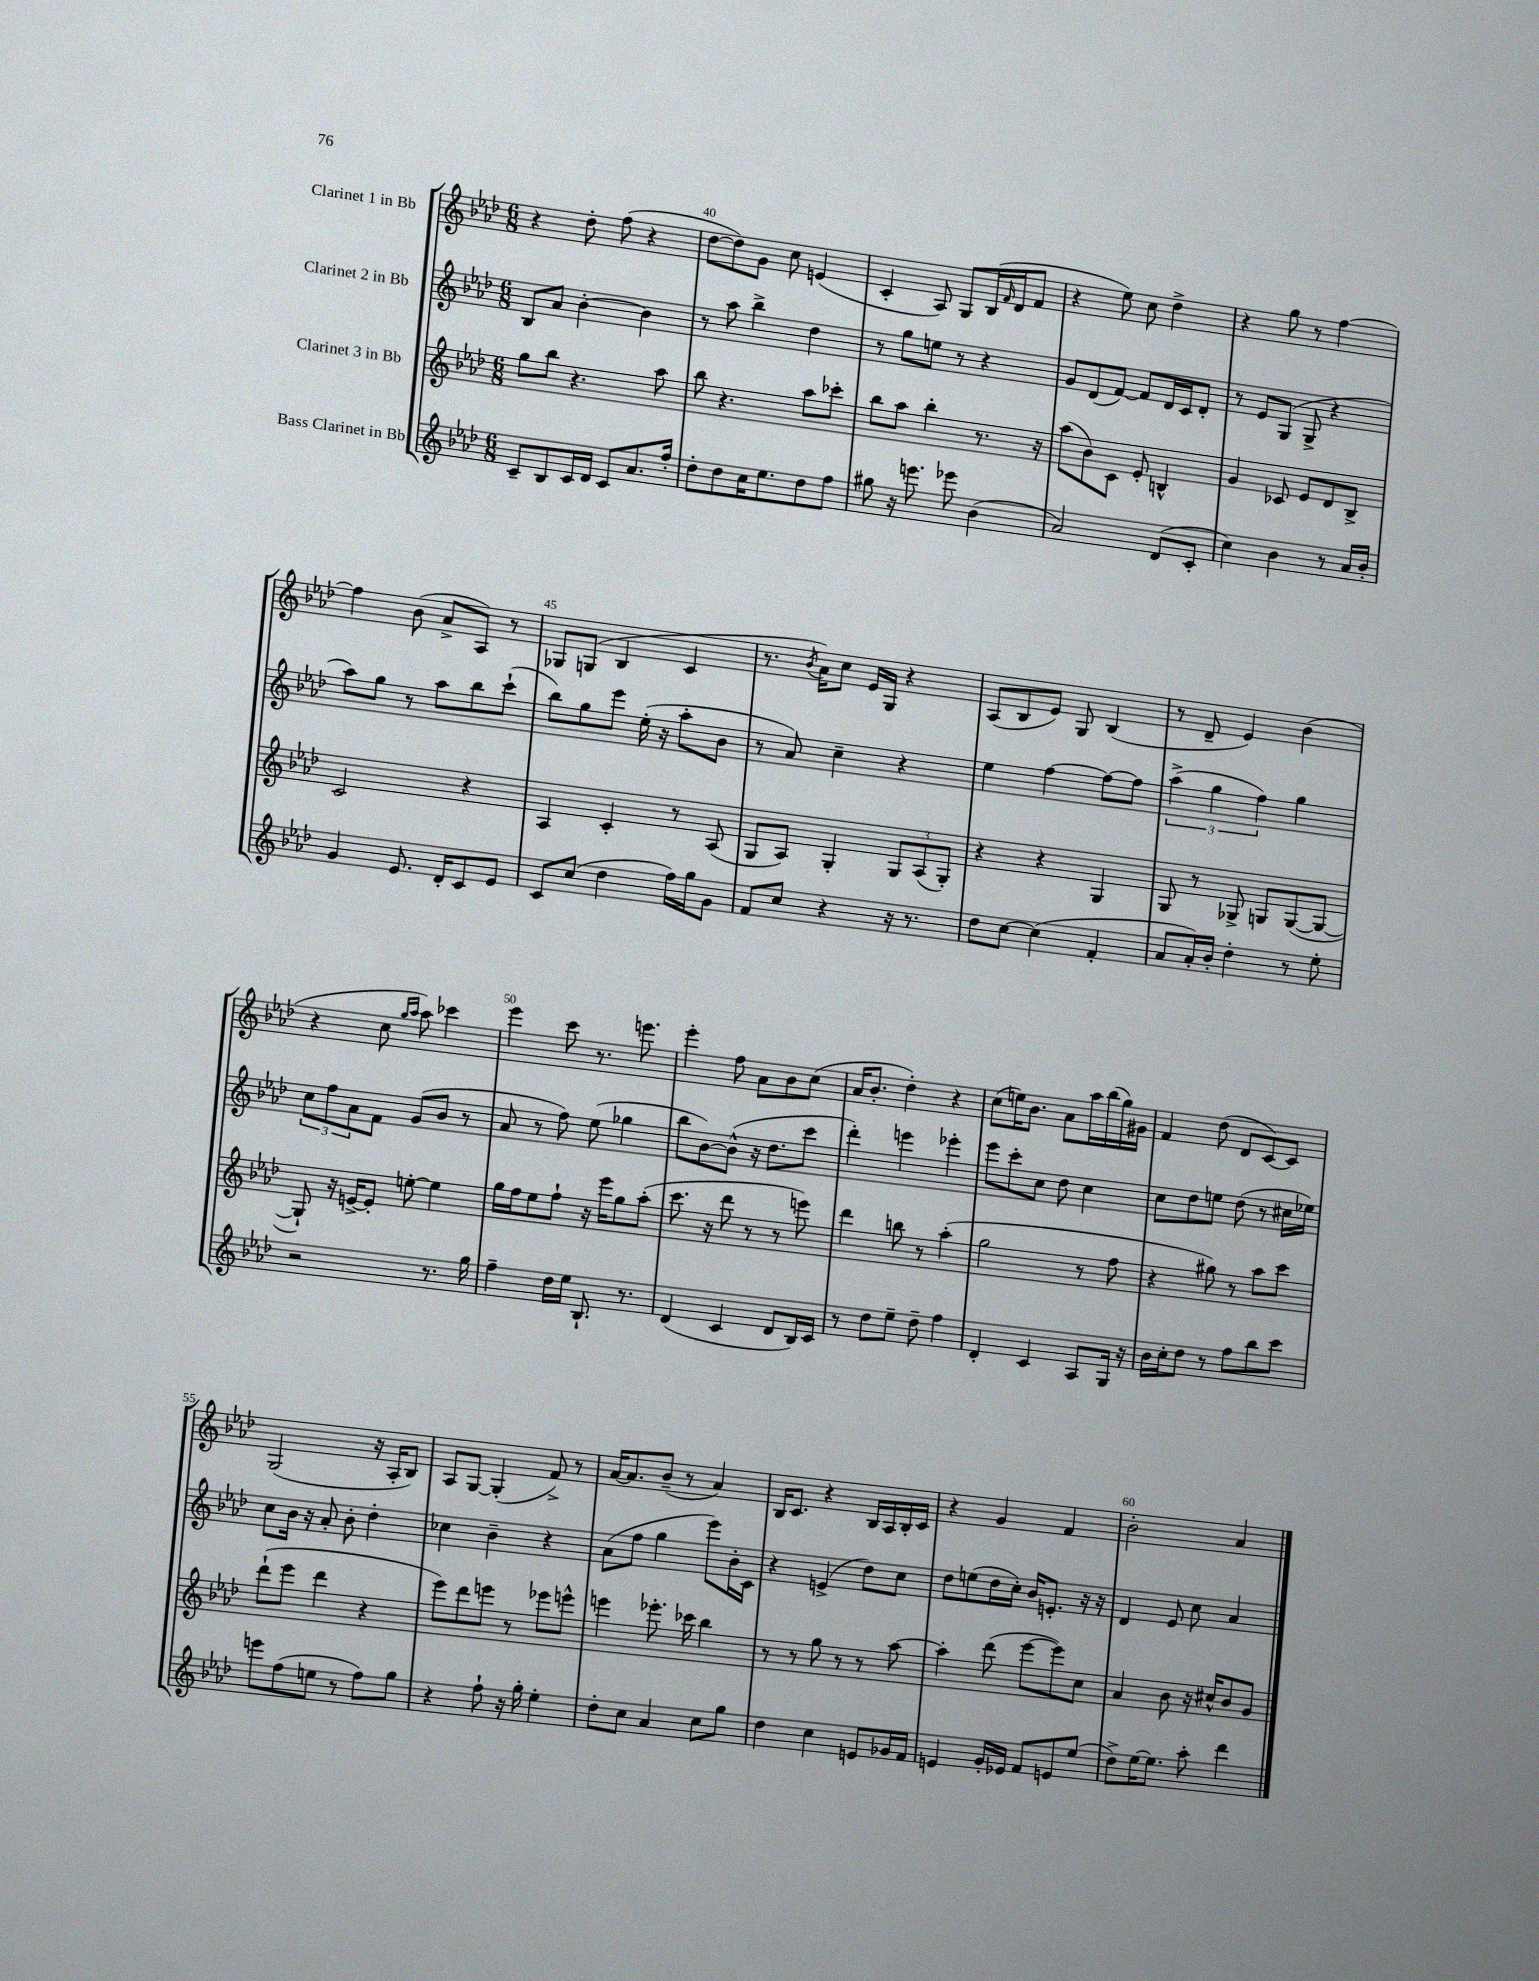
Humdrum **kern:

**kern	**kern	**kern	**kern
*staff4	*staff3	*staff2	*staff1
*clefG2	*clefG2	*clefG2	*clefG2
*k[b-e-a-d-]	*k[b-e-a-d-]	*k[b-e-a-d-]	*k[b-e-a-d-]
*M6/8	*M6/8	*M6/8	*M6/8
8c~	8gg	8B-	4r
8B-	8bb-	8a-	.
16c	4.r	[4b-'	8dd-'
16d-	.	.	.
8c	.	.	(8ff
8.a-	.	4b-]	4r
.	8aa-	.	.
16ff'	.	.	.
=	=	=	=
8dd-'	8bb-	8r	[8dd-
8dd-	4.r	8aa-	8dd-])
16cc	.	4bb-^	8g
8.ee-	.	.	.
.	.	.	8cc
8dd-	8aa-	4dd-	(4e
8ff	8ccc-'	.	.
=	=	=	=
8gg#	8bb-	8r	4c'
16r	8aa-	8gg	.
8.eee	.	.	.
.	4bb-'	8ee	8A-)
8eee-	.	8r	8G
(4b-	8.r	4r	(16B-
.	.	.	16qqf
.	.	.	16d-
.	.	.	8f
.	16r	.	.
=	=	=	=
2a-)	(8aa-	8g	4r
.	8b-)	(8d-	.
.	8c	[8f)	8ee-)
.	8e-'	8f]	8cc
(8d-	4B^^	16d-	4dd-^
.	.	16c	.
8c'	.	8d-'	.
=	=	=	=
4cc)	4g	8r	4r
.	.	8e-	.
4b-	8c-	(8G	8gg
.	8e-	8G^	8r
8r	8d-	4r	[4ff
16a-	8B-^	.	.
16b-'	.	.	.
=	=	=	=
4g	2c	8aa-)	4ff]
.	.	8gg	.
8.e-	.	8r	(8b-
.	.	8aa-	8a-^
16d-'	.	.	.
8c	4r	8bb-	8A-)
8e-	.	(8ccc`	8r
=	=	=	=
8c	4A-	8bb-)	8G-
(8cc	.	8gg	(8G
4dd-	4c'	8eee-	4B-
.	.	(16ee-'	.
.	.	16r	.
16ff)	8r	8aa-'	4c
16gg	.	.	.
8g	(8A-	8b-	.
=	=	=	=
8f	8G	8r	8.r
8cc	8A-)	8a-)	.
.	.	.	8qb-
.	.	.	16a-)
4r	4G'	4cc~	8cc
.	.	.	16e-
.	.	.	16G
16r	12G	4r	4r
8.r	.	.	.
.	(12A-	.	.
.	12G')	.	.
=	=	=	=
8dd-	4r	4ee-	(8A-
[8cc	.	.	8B-
(4cc]	4r	[4ff	8e-)
.	.	.	8G
4f'	4G	8ff_	(4B-
.	.	8ff]	.
=	=	=	=
8a-	8G	(6aa-^	8r
16a-')	8r	.	8d-~
.	.	6gg	.
16b-'	.	.	.
4dd-'	8G-^	.	4e-)
.	.	6ff)	.
.	8G	.	.
8r	([8G	4gg	(4b-
8ee-'	8G_	.	.
=	=	=	=
2r	8G`])	12cc	4r
.	.	12ff	.
.	16r	.	.
.	.	12a-	.
.	[16e^	.	.
.	8e']	8f	8cc
.	.	.	16qqgg
.	.	.	16qqaa-
.	[8ee'	(8g	8aa-)
8.r	4ee]	8b-	4ccc-
.	.	8r	.
16gg	.	.	.
=	=	=	=
4ff~	16gg	8a-	4eee-
.	16ff	.	.
.	8ee-	8r	.
16dd-	8ff`	8ff)	8ccc
16ee-	.	.	.
8.B-`	16r	(8ee-	8.r
.	16eee-	.	.
.	8gg	4gg-	.
8.r	.	.	8.eee
.	(8aa-'	.	.
=	=	=	=
(4d-	8.ccc	8bb-	4eee-'
.	.	[8b-)	.
.	16r	.	.
4c	8ddd-	(8b-^^]	8ff
.	8r	16r	8a-
.	.	8.dd-	.
8d-	8r	.	8b-
16B-)	8eee)	8ccc	(8cc
16c	.	.	.
=	=	=	=
8r	4ddd-	4ddd-')	16a-
.	.	.	8.b-'
8dd-	.	.	.
8ee-~	8bb	4eee	4dd-')
8dd-~	8r	.	.
4ff	(4aa-'	4eee-'	4r
=	=	=	=
4d-'	2gg	8eee-	(8cc
.	.	8ccc'	16ee)
.	.	.	8.b-
4c	.	8cc	.
.	.	8dd-	8a-
8A-	8r	4cc	16aa-
.	.	.	(16bb-
16G	8ff	.	16gg)
16r	.	.	16g#
=	=	=	=
16b-	4r	8cc	4f
16cc'	.	.	.
8dd-	.	8dd-	.
8r	8gg#)	8ee	(8dd-
8ff	8r	(8dd-	8d-
8bb-	8aa-	8r	[8c)
8ccc	8ccc	16cc#	8c]
.	.	16ee-)	.
=	=	=	=
8eee	(8ddd-`	8cc	(2G
(8ff	8eee-	16b-	.
.	.	16r	.
8ee	4ddd-	8a-'	.
8r	.	8b-'	.
8ff)	4r	4dd-'	16r
.	.	.	16A-'
8gg	.	.	8B-)
=	=	=	=
4r	8eee-)	4cc-	8A-
.	8ddd-	.	[8G
8ff`	8eee	4b-~	(4G']
16r	8r	.	.
16gg'	.	.	.
4ee-'	8eee-	4r	8f^)
.	8eee^^	.	8r
=	=	=	=
8dd-'	4eee	(8a-	[16a-
.	.	.	8.a-]
8cc	.	8ff	.
4a-	8.eee-'	4gg	(8b-~
.	.	.	8r
.	16ccc-	.	.
8cc	4bb-	8eee-)	4a-)
8gg	.	16b-'	.
.	.	16c	.
=	=	=	=
4dd-	8r	4r	16B-
.	.	.	8.c
.	8r	.	.
4cc	8gg	(4e^	4r
.	8r	.	.
8e	8r	8dd-)	16B-
.	.	.	16A-
16g-	[8aa-	8cc	16B-'
16f	.	.	16c
=	=	=	=
4e	4aa-']	8dd-	4r
.	.	(8ee	.
16g'	(8ddd-	16dd-	4g
16e-	.	16cc')	.
8f	[8eee-	16b-	.
.	.	8.e'	.
8e	8eee-])	.	4f
(8ee-	8cc	16r	.
.	.	16r	.
=	=	=	=
8dd-^)	4a-	4d-	2b-'
[16ee-	.	.	.
8.ee-]	.	.	.
.	8b-	8e-	.
8aa-'	16r	8cc	.
.	16cc#^^	.	.
4ddd-	8b-	4a-	4a-
.	8g	.	.
==	==	==	==
*-	*-	*-	*-
